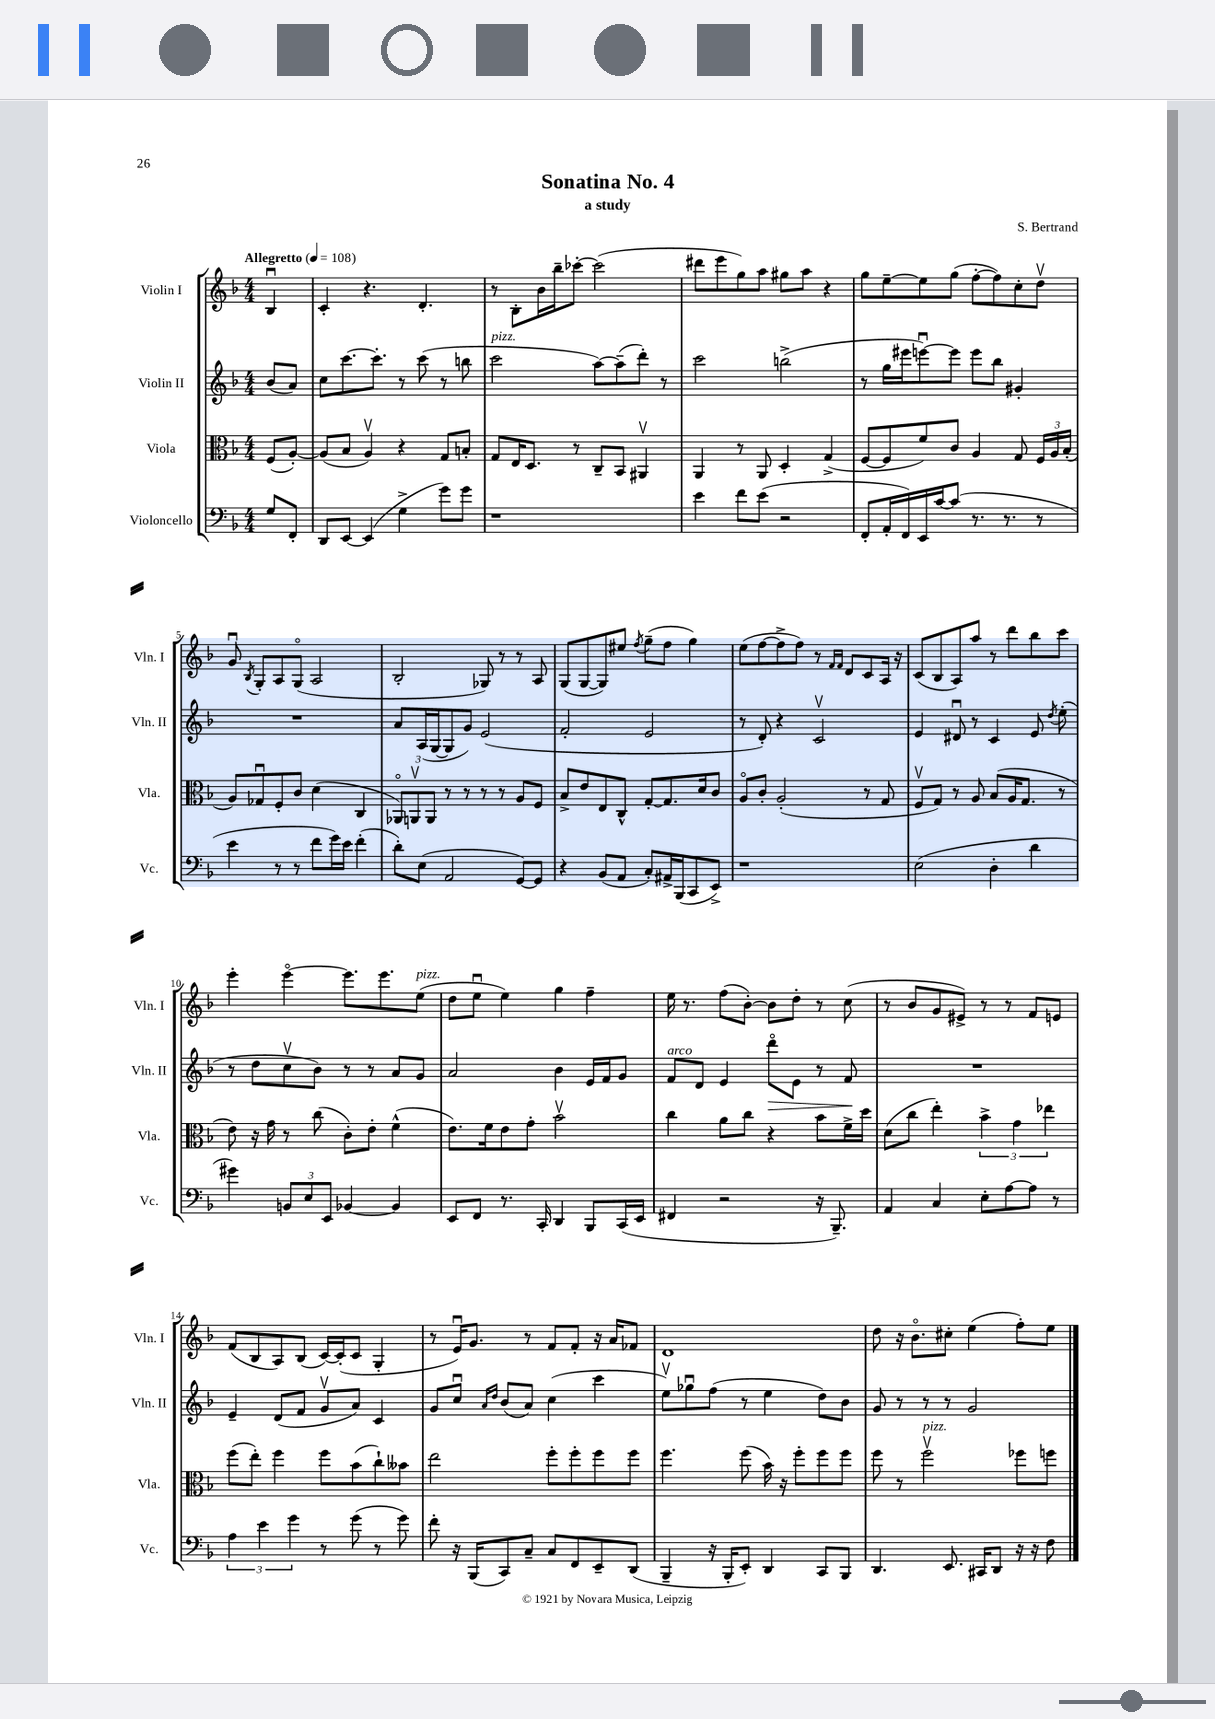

**kern	**kern	**kern	**kern
*staff4	*staff3	*staff2	*staff1
*clefF4	*clefC3	*clefG2	*clefG2
*k[b-]	*k[b-]	*k[b-]	*k[b-]
*M4/4	*M4/4	*M4/4	*M4/4
*MM108	*MM108	*MM108	*MM108
8G	(8F	(8b-	4B-u
8FF'	[8A')	8a)	.
=	=	=	=
8DD	(8A]	8cc	4c'
[8EE	8B-	[8.ccc	.
(4EE]	4Av)	.	4.r
.	.	8.ccc']	.
4G^	4r	8r	.
.	.	(8ccc	4.d'
8g)	8G	8r	.
8g	8B'	8bb	.
=	=	=	=
1r	8G	2ccc	8r
.	16E	.	8B-'
.	8.D	.	.
.	.	.	16b-
.	.	.	16bb-~
.	8r	.	[8ccc-'
.	8C~	[8aa)	(2ccc-]
.	8BB-	(8aa~]	.
.	4AA#v	8ddd')	.
.	.	8r	.
=	=	=	=
4e	4AA	2ccc	8ddd#
.	.	.	8eee
8f	8r	.	8gg)
(8e	8AA	.	8aa
2r	4D'	(2bb^	8gg#
.	.	.	8aa
.	(4G^	.	4r
=	=	=	=
8FF'	[8F	8r	8gg
16AA'	8F]	16gg	[8ee~
16FF)	.	16eee#	.
16EE	8f)	[8eeeu)	8ee]
[16c	.	.	.
(8c]	8c	8eee]	(8gg
8.r	4A	8eee	[8ff'
.	.	8bb-	8ff])
8.r	.	.	.
.	8G	4g#'	8cc'
8r	24F	.	8ddv
.	24A	.	.
.	(24B-'	.	.
=	=	=	=
4e	8A)	1r	8gu
.	.	.	8qB-
.	8G-u	.	8G'
8r	8F'	.	8A
8r	8c	.	(8Go
8f	(4d	.	2A
16g)	.	.	.
16e	.	.	.
(4f'	4C	.	.
=	=	=	=
8d')	12AA-o)	8a	2B-'
.	12AAv	.	.
(8E	.	(16A	.
.	12AA	.	.
.	.	[16G	.
2AA	8r	8G]	.
.	8r	8g)	.
.	8r	(2e	8G-)
.	8r	.	8r
[8GG)	8A	.	8r
8GG]	8F	.	8A
=	=	=	=
4r	8B-^	2f'	(8G
.	8e	.	[8G
(8BB-	8E	.	8G])
8AA	8C^^	.	8ee#
.	.	.	8qff
8C')	[8G'	2e	(8gg~
16AA#^	8.G]	.	8ff
(16BBB-	.	.	.
8CC	.	.	4gg)
.	16d	.	.
8EE^)	8c	.	.
=	=	=	=
1r	8Ao	8r	(8ee
.	8c'	8d')	[8ff
.	(2A'	4r	8ff^]
.	.	.	8ff)
.	.	2cv	8r
.	.	.	16qqf
.	.	.	16qqf
.	.	.	8d
.	8r	.	8c
.	8G	.	16A
.	.	.	16r
=	=	=	=
(2E	8Fv	4e	(8c
.	8G)	.	8B-
.	8r	8d#u	8A)
.	8A	8r	8aa
4D'	(8B-	4c	8r
.	16A	.	8ddd
.	8.G	.	.
4d	.	8e	8bb-
.	.	8qdd	.
.	8r	(8ee'	8ccc
=	=	=	=
4g#)	8e)	8r	4eee'
.	16r	8dd	.
.	16g	.	.
12BB	8r	8ccv	[4eeeo
12E	.	.	.
.	(8cc	8b-)	.
12EE	.	.	.
[4BB-	8c')	8r	8.eee]
.	8e'	8r	.
.	.	.	8.eee
4BB-]	(4f^^	8a	.
.	.	8g	(8ee
=	=	=	=
8EE	8.e)	2a	8dd
8FF	.	.	8eeu
.	16f	.	.
8.r	8e	.	4ee)
.	8g'	.	.
16CC'	.	.	.
4DD	2b-v	4b-	4gg
8BBB-	.	16e	4ff~
.	.	16f	.
(16CC	.	8g	.
16EE	.	.	.
=	=	=	=
4FF#	4cc	8f	16ee
.	.	.	8.r
.	.	8d	.
2r	8a	4e	(8ff
.	8cc	.	[8b-')
.	4r	8dddo	8b-]
.	.	8e	8dd'
16r	8b-	8r	8r
8.BBB-~)	.	.	.
.	16f^	8f	(8cc
.	16dd	.	.
=	=	=	=
4AA	(8d	1r	8r
.	8cc	.	8b-
4C	4ee')	.	8g
.	.	.	8e#^)
8E'	6b-^	.	8r
[8A	.	.	8r
.	6g	.	.
8A]	.	.	8f
.	6ee-	.	.
8r	.	.	8e
=	=	=	=
6A	(8ff	4e~	(8f
.	8ee')	.	8B-
6e	.	.	.
.	4ff	(8d	8A)
6g	.	.	.
.	.	8f	(8B-
8r	8ff	8gv	[16c)
.	.	.	(16c']
(8g	(8b-	8a)	8c
8r	8cc`)	4c	4G'
8g)	8b--	.	.
=	=	=	=
8f'	2ee	8g	8r
16r	.	8ccu	16eu)
(16BBB-	.	.	8.g
.	.	16qqa	.
.	.	16qqdd	.
8CC)	.	(8b-	.
8C~	.	8a)	8r
8C	8ff'	(4cc	8f
8FF	8ff'	.	8f'
8EE~	8ff	4ccc	16r
.	.	.	16a
(8DD	8ff	.	8f-
=	=	=	=
4BBB-~	4.ff	8eev)	1d
.	.	8gg-u	.
16r	.	(8ff	.
16BBB-'	.	.	.
8EE')	(8ff	8r	.
4DD	16b-)	4ee	.
.	16r	.	.
.	8ff'	.	.
8CC	8ff	8dd)	.
8BBB-	8ff	8b-	.
=	=	=	=
4.DD	8ff	8g	8dd
.	8r	8r	16r
.	.	.	8.b-o
.	2ffv	8r	.
8.EE	.	8r	8cc#'
.	.	2g	(4ee
16CC#	.	.	.
8DD	.	.	.
16r	8ff-	.	8ff')
16r	.	.	.
8F	8ff	.	8ee
==	==	==	==
*-	*-	*-	*-
